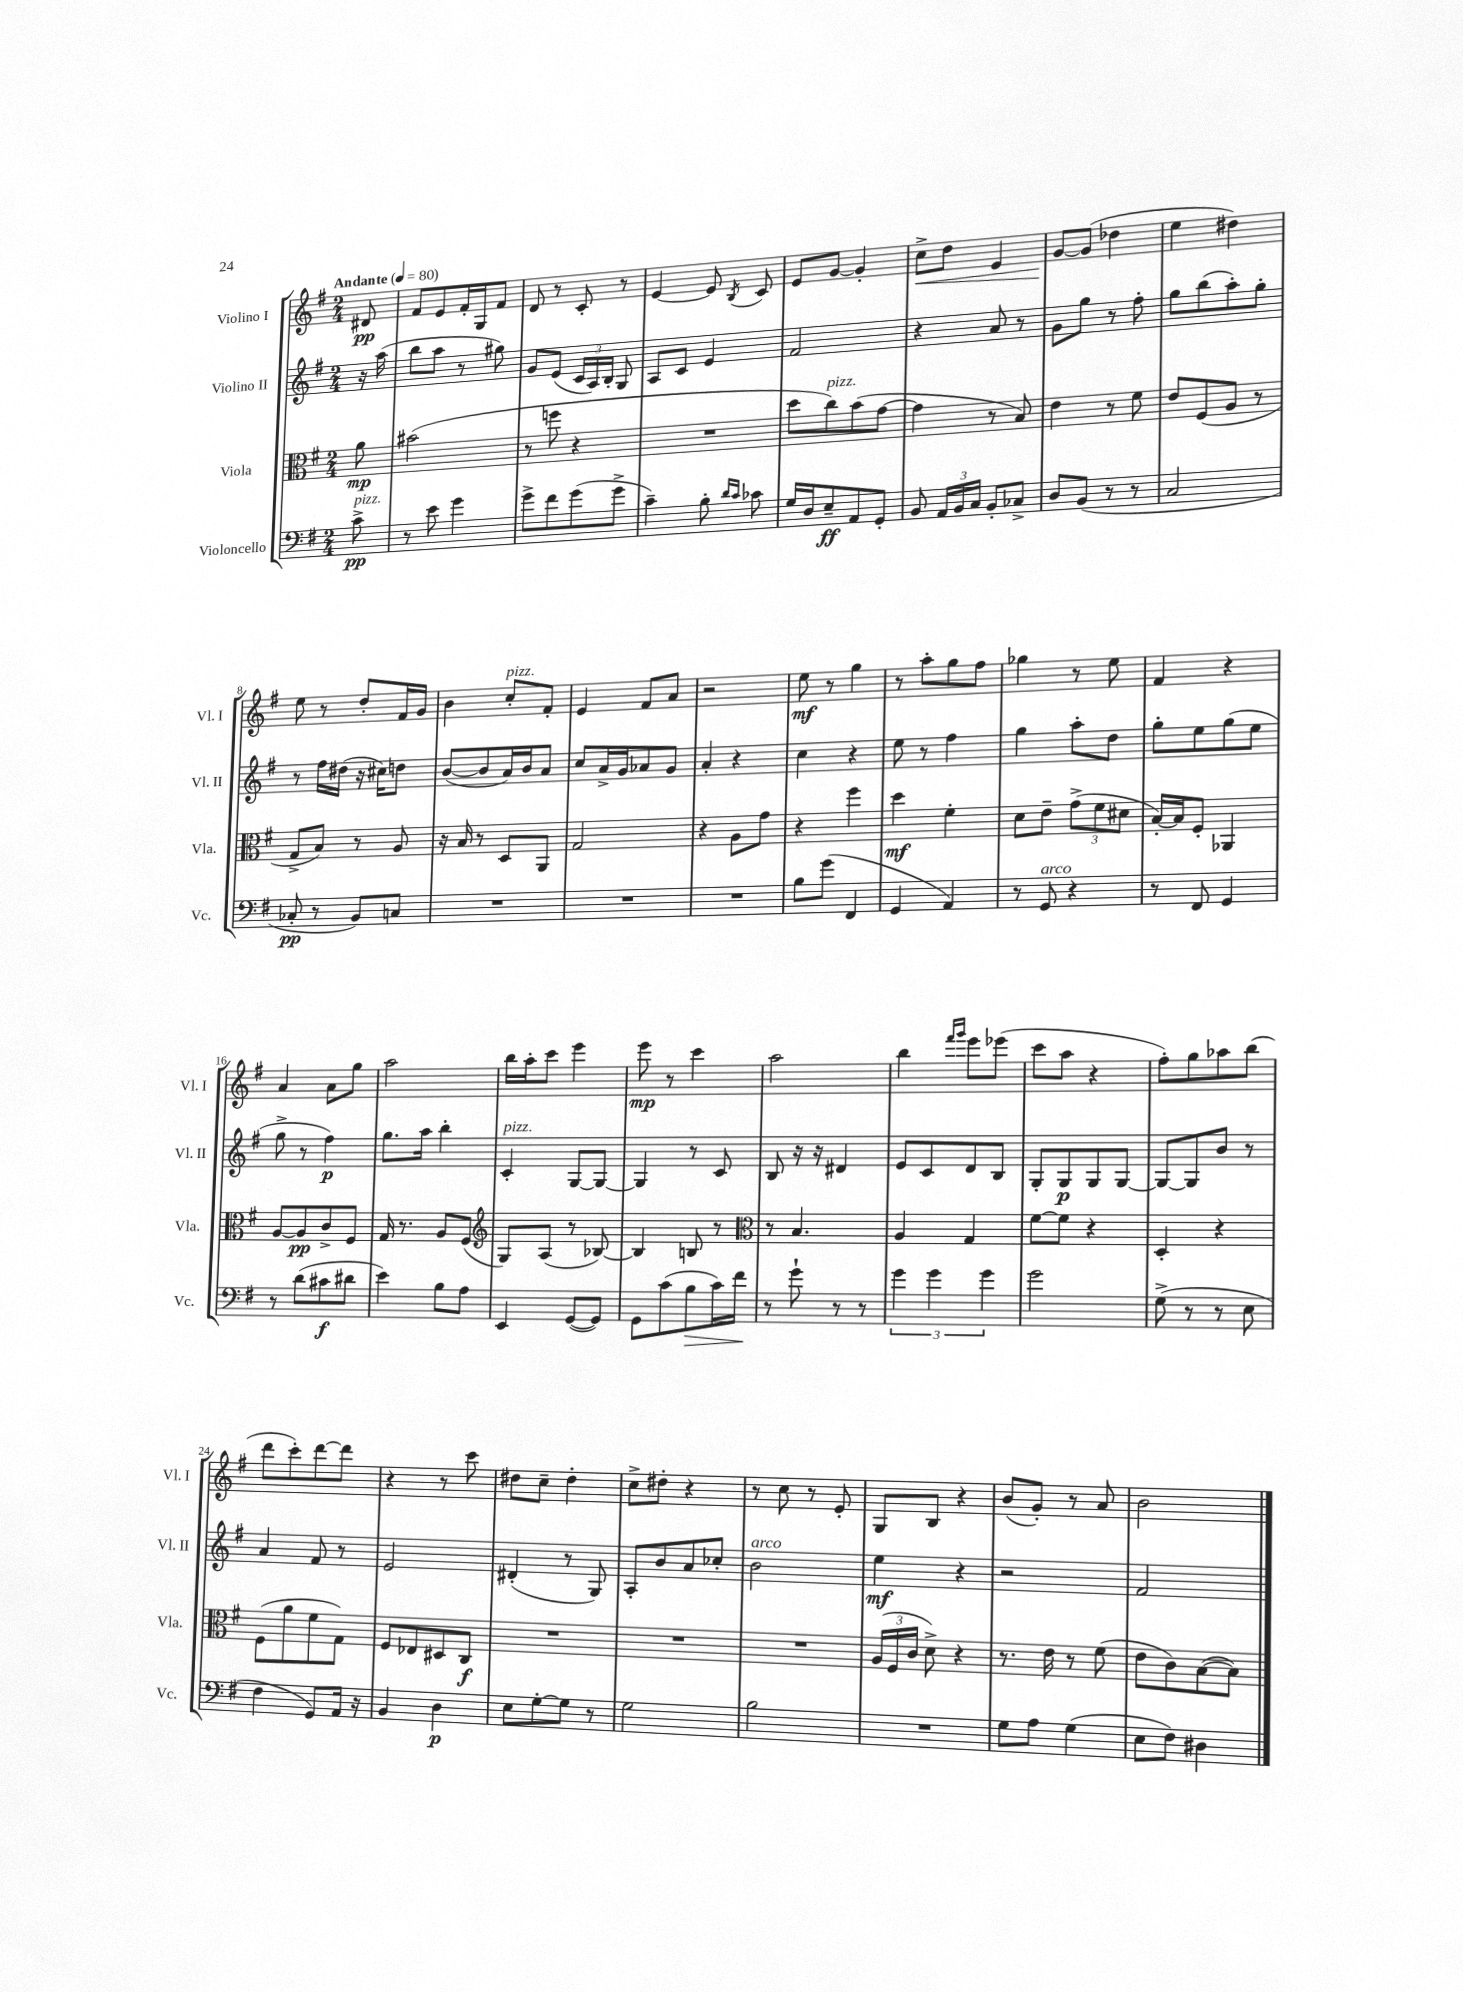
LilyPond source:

<<
\new StaffGroup <<
\new Staff = "s0" \with { instrumentName = "Violino I" shortInstrumentName = "Vl. I" } {
    \clef treble \key g \major \numericTimeSignature \time 2/4 \partial 8 \tempo "Andante" 4 = 80
    \autoBeamOff dis'8\pp |
    fis'8[ e'8 fis'16-. g16 fis'8] |
    d'8 r8 c'8-. r8 |
    e'4~ e'8 \acciaccatura { b8 } c'8 |
    e'8[ g'8]~ g'4-. |
    c''8[->\< d''8] e'4 |
    g'8[~\! g'8]( des''4 |
    e''4 dis''4) |
    e''8 r8 d''8[-. fis'16 g'16] |
    b'4 c''8[-.^\markup { \italic "pizz." } fis'8]-. |
    e'4 fis'8[ a'8] |
    r2 |
    e''8\mf r8 g''4 |
    r8 a''8[-. g''8 fis''8] |
    ges''4 r8 e''8 |
    fis'4 r4 |
    a'4 a'8[ g''8] |
    a''2 |
    b''16[ a''16-. c'''8] e'''4 |
    e'''8\mp r8 c'''4 |
    a''2 |
    b''4 \grace { fis'''16[ g'''16] } e'''8[ ees'''8]( |
    c'''8[ a''8] r4 |
    fis''8[-.) g''8 aes''8 b''8]( |
    d'''8[ c'''8-.) d'''8~ d'''8] |
    r4 r8 c'''8 |
    dis''8[ c''8]-- dis''4-. |
    c''8[-> dis''8]-. r4 |
    r8 c''8 r8 e'8-. |
    g8[ b8] r4 |
    b'8[( g'8]-.) r8 a'8 |
    b'2 \bar "|." |
}
\new Staff = "s1" \with { instrumentName = "Violino II" shortInstrumentName = "Vl. II" } {
    \clef treble \key g \major \numericTimeSignature \time 2/4 \partial 8
    \autoBeamOff r16 a''16( |
    b''8[ a''8] r8 gis''8) |
    g'8[ e'8]( \tuplet 3/2 { c'16[ a16) b16]-. } g8 |
    a8[ c'8] e'4 |
    fis'2 |
    r4 a'8 r8 |
    g'8[ g''8] r8 fis''8-. |
    g''8[ b''8( a''8-.) g''8]-. |
    r8 fis''16[ dis''16]( r16 cis''16[) d''8] |
    b'8[~( b'8 a'16) b'16 a'8] |
    c''8[ a'16-> g'16 aes'8 g'8] |
    a'4-. r4 |
    c''4 r4 |
    e''8 r8 fis''4 |
    g''4 a''8[-. d''8] |
    g''8[-. e''8 g''8( e''8] |
    g''8-> r8 fis''4\p) |
    g''8.[ a''16] b''4-. |
    c'4-.^\markup { \italic "pizz." } g8[~ g8]~ |
    g4 r8 c'8 |
    b8 r16 r16 dis'4 |
    e'8[ c'8 d'8 b8] |
    g8[-. g8\p g8 g8]~ |
    g8[~ g8 b'8] r8 |
    a'4 fis'8 r8 |
    e'2 |
    dis'4-.( r8 g8) |
    a8[-. b'8 a'8 ces''8]-. |
    b'2^\markup { \italic "arco" } |
    e''4\mf r4 |
    r2 |
    fis'2 \bar "|." |
}
\new Staff = "s2" \with { instrumentName = "Viola" shortInstrumentName = "Vla." } {
    \clef alto \key g \major \numericTimeSignature \time 2/4 \partial 8
    \autoBeamOff a'8\mp |
    bis'2( |
    r8 f''8 r4 |
    R2 |
    d''8[ c''8^\markup { \italic "pizz." }) b'8( g'8]~ |
    g'4 r8 b8) |
    e'4 r8 fis'8 |
    e'8[ fis8( a8] r8 |
    g8[-> b8]) r8 a8 |
    r16 b16 r8 d8[ a,8] |
    g2 |
    r4 a8[ g'8] |
    r4 fis''4 |
    d''4\mf fis'4-. |
    d'8[ e'8]-- \tuplet 3/2 { g'8[->( fis'8 dis'8] } |
    b16[~-.) b16 fis8]-. aes,4 |
    a8[~ a8\pp c'8-> fis8] |
    g16 r8. a8[ fis8]( |
    \clef treble g8[) a8]( r8 bes8~) |
    bes4 b8 r8 |
    \clef alto r8 b4. |
    a4 g4 |
    fis'8[~ fis'8] r4 |
    d4-. r4 |
    fis8[( a'8 fis'8 g8]) |
    fis8[ ees8 dis8 c8]\f |
    R2 |
    R2 |
    R2 |
    \tuplet 3/2 { a16[( fis16 c'16] } d'8->) r4 |
    r8. e'16 r8 fis'8( |
    e'8[ c'8) b8~( b8]) \bar "|." |
}
\new Staff = "s3" \with { instrumentName = "Violoncello" shortInstrumentName = "Vc." } {
    \clef bass \key g \major \numericTimeSignature \time 2/4 \partial 8
    \autoBeamOff c'8->\pp^\markup { \italic "pizz." } |
    r8 e'8 g'4 |
    g'8[-> fis'8 g'8( g'8]-> |
    c'4--) b8-. \grace { d'16[ c'16] } ces'8 |
    g16[ d16 e8--\ff a,8 g,8]-. |
    b,8 \tuplet 3/2 { a,16[ b,16 c16] } b,8[-. ces8]-> |
    d8[ b,8]( r8 r8 |
    c2 |
    ces8-.\pp r8 b,8[) c8] |
    R2 |
    R2 |
    R2 |
    b8[ g'8]( fis,4 |
    g,4 a,4) |
    r8 g,8^\markup { \italic "arco" } r4 |
    r8 fis,8 g,4 |
    r8 d'8[( cis'8\f dis'8] |
    e'4) b8[ a8] |
    e,4 g,8[~( g,8]) |
    g,8[ c'8( b8\> c'16) fis'16]\! |
    r8 g'8-! r8 r8 |
    \tuplet 3/2 { g'4 g'4 g'4 } |
    g'2 |
    g8->( r8 r8 e8 |
    fis4 g,8[) a,16] r16 |
    b,4 d4\p |
    e8[ g8~-. g8] r8 |
    g2 |
    b2 |
    R2 |
    g8[ a8] g4( |
    e8[ fis8]) dis4 \bar "|." |
}
>>
>>
